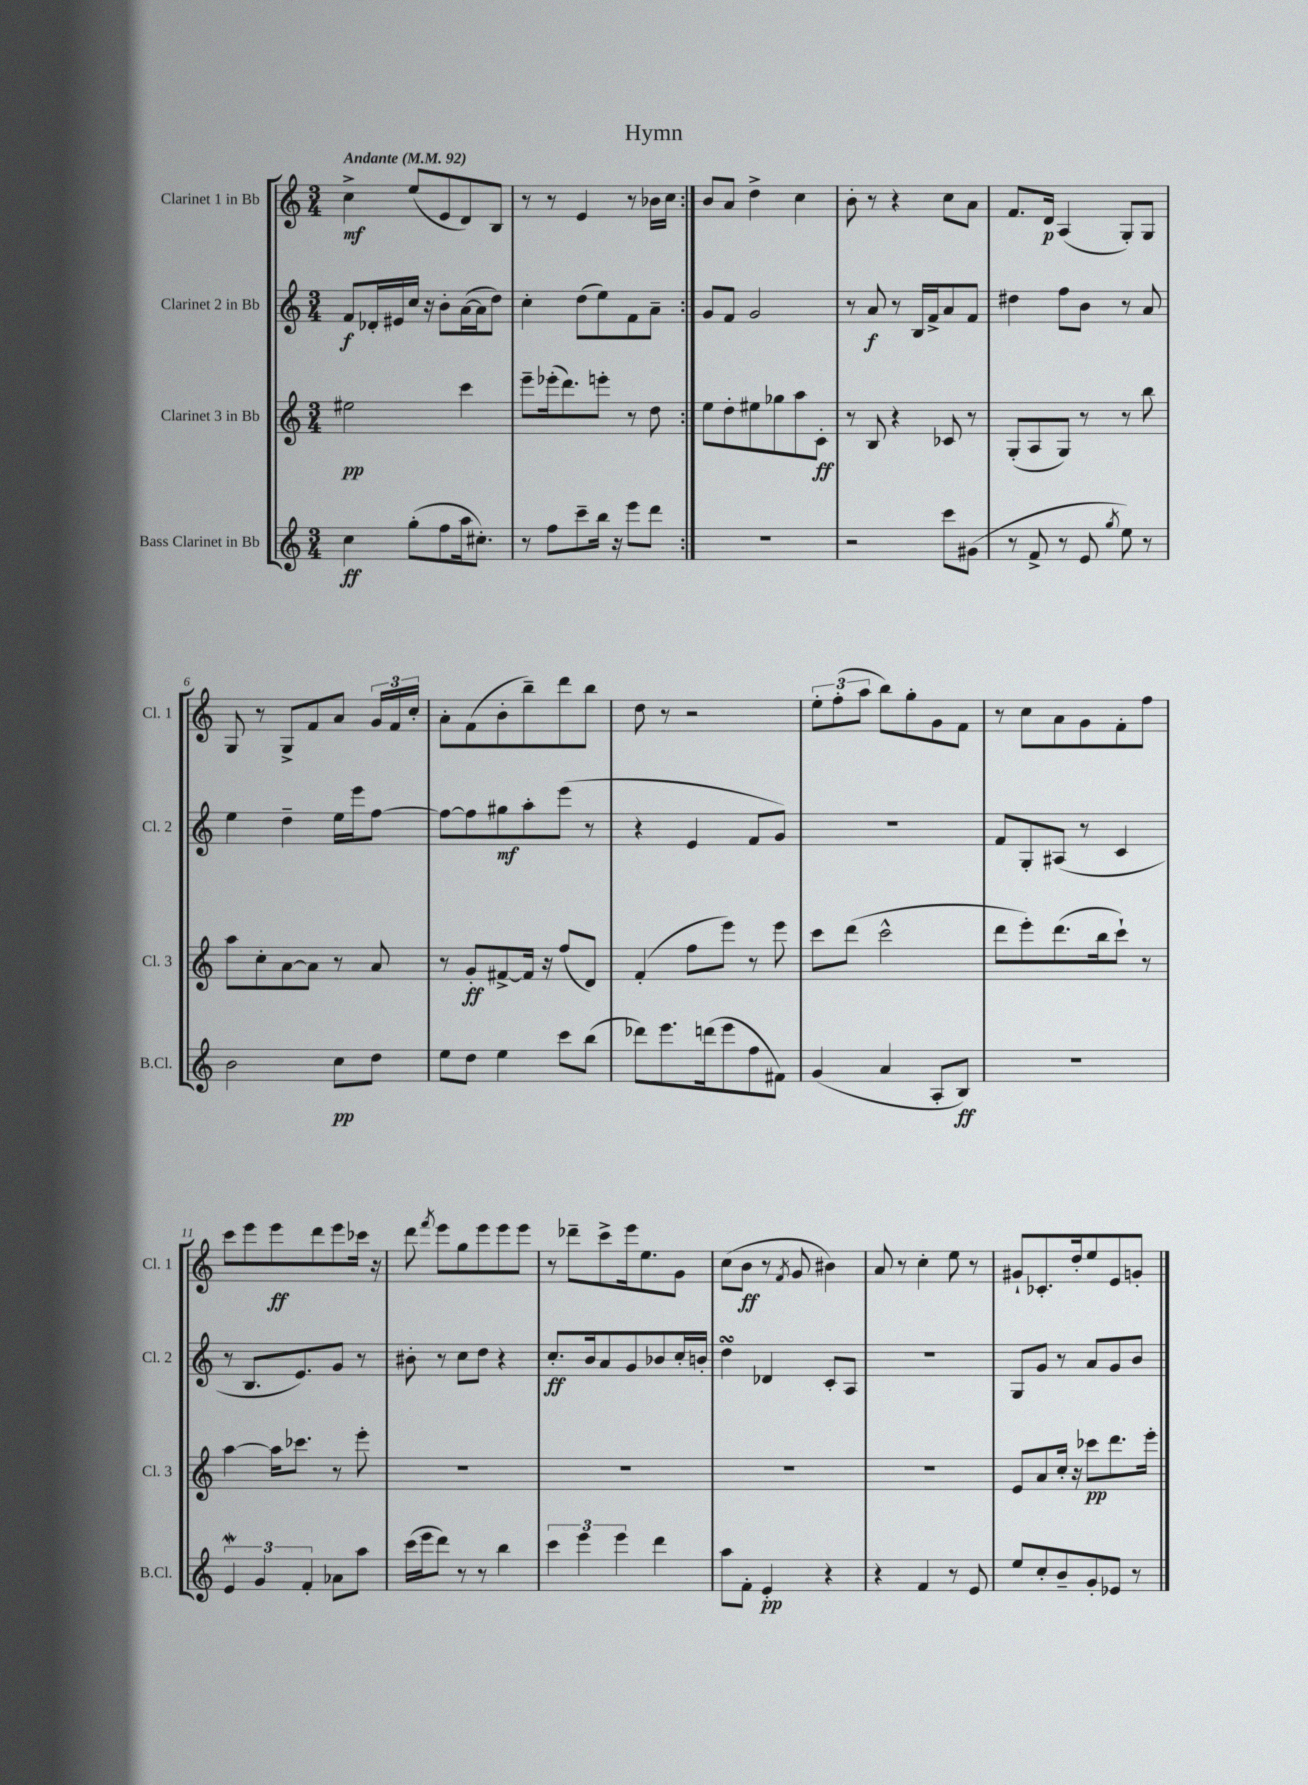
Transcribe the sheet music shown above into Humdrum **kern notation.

**kern	**kern	**kern	**kern
*staff4	*staff3	*staff2	*staff1
*clefG2	*clefG2	*clefG2	*clefG2
*k[]	*k[]	*k[]	*k[]
*M3/4	*M3/4	*M3/4	*M3/4
*MM92	*MM92	*MM92	*MM92
4cc	2ee#	8f	4cc^
.	.	16d-'	.
.	.	16e#	.
(8gg'	.	16cc	(8ee
.	.	16r	.
8ff	.	8b'	8e
16aa	4ccc	([16a	8d)
8.cc#')	.	16a]	.
.	.	8dd)	8B
=	=	=	=
8r	8eee~	4cc'	8r
8ff	(16eee-'	.	8r
.	8.ddd)	.	.
8ccc~	.	(8dd	4e
16bb	8eee'	8ee)	.
16r	.	.	.
8eee	8r	8f	8r
8ddd	8dd	8a~	16b-
.	.	.	16cc
=:|!	=:|!	=:|!	=:|!
2.r	8ee	8g	8b
.	8dd'	8f	8a
.	8ee#	2g	4dd^
.	8gg-	.	.
.	8aa	.	4cc
.	8c'	.	.
=	=	=	=
2r	8r	8r	8b'
.	8B	8a	8r
.	4r	8r	4r
.	.	16B	.
.	.	16f^	.
8ccc	8c-	8a	8cc
(8g#	8r	8f	8a
=	=	=	=
8r	(8G'	4dd#	8.f
8f^	8A	.	.
.	.	.	16d
8r	8G)	8ff	(4A
8e	8r	8b	.
8qgg	.	.	.
8ee)	8r	8r	8G')
8r	8bb	8a	8G
=	=	=	=
2b	8aa	4ee	8G
.	8cc'	.	8r
.	[8a	4dd~	8G^
.	8a]	.	8f
8cc	8r	16ee	8a
.	.	16eee	.
8dd	8a	[8ff	24g
.	.	.	24f
.	.	.	24cc'
=	=	=	=
8ee	8r	8ff_	8a'
8dd	8g'	8ff]	(8f
4ee	[8f#^	8gg#	8b'
.	16f#]	8aa'	8bb~)
.	16r	.	.
8ccc	(8ff	(8eee	8ddd
(8bb	8d)	8r	8bb
=	=	=	=
8ddd-)	(4f'	4r	8dd
8.eee	.	.	8r
.	8ff	4e	2r
(16ddd	.	.	.
8eee	8eee)	.	.
8ff	8r	8f	.
8f#)	8eee	8g)	.
=	=	=	=
(4g	8ccc	2.r	12ee'
.	.	.	(12ff'
.	(8ddd	.	.
.	.	.	12aa
4a	2ccc^^	.	8bb)
.	.	.	8gg'
8A'	.	.	8g
8B)	.	.	8f
=	=	=	=
2.r	8ddd	8f	8r
.	8eee')	8G'	8cc
.	(8.ddd	(8A#	8a
.	.	8r	8g
.	16bb	.	.
.	8ccc`)	4c	8f'
.	8r	.	8ff
=	=	=	=
6e	[4aa	8r	8ccc
.	.	8.B	8eee
6g	.	.	.
.	16aa]	.	8eee
.	8.ccc-	8.e)	.
6f'	.	.	.
.	.	.	8ddd
8a-	8r	8g	8eee
8aa	8eee'	8r	16ccc-
.	.	.	16r
=	=	=	=
(16ccc	2.r	8b#'	8ddd
16eee	.	.	.
.	.	.	8qfff
8ddd)	.	8r	8eee
8r	.	8cc	8gg
8r	.	8dd	8eee
4bb	.	4r	8eee
.	.	.	8eee
=	=	=	=
6ccc	2.r	8.cc'	8r
.	.	.	8ddd-~
6eee	.	.	.
.	.	16b	.
.	.	8a	8ccc^
6eee	.	.	.
.	.	8g	16eee
.	.	.	8.ee
4ddd	.	8b-	.
.	.	16cc'	8g
.	.	16b'	.
=	=	=	=
8aa	2.r	4dd	(8cc
8f'	.	.	8b
4e'	.	4d-	8r
.	.	.	8qf
.	.	.	8g
4r	.	8c'	4b#)
.	.	8A	.
=	=	=	=
4r	2.r	2.r	8a
.	.	.	8r
4f	.	.	4cc'
8r	.	.	8ee
8e	.	.	8r
=	=	=	=
8ee	8e	8G	8g#`
8cc'	8a	8g	8.c-'
8b~	16cc'	8r	.
.	16r	.	16dd'
8g'	8ccc-	8a	8ee
8e-	8.ddd	8g	8e
8r	.	8b	8g'
.	16eee'	.	.
==	==	==	==
*-	*-	*-	*-
